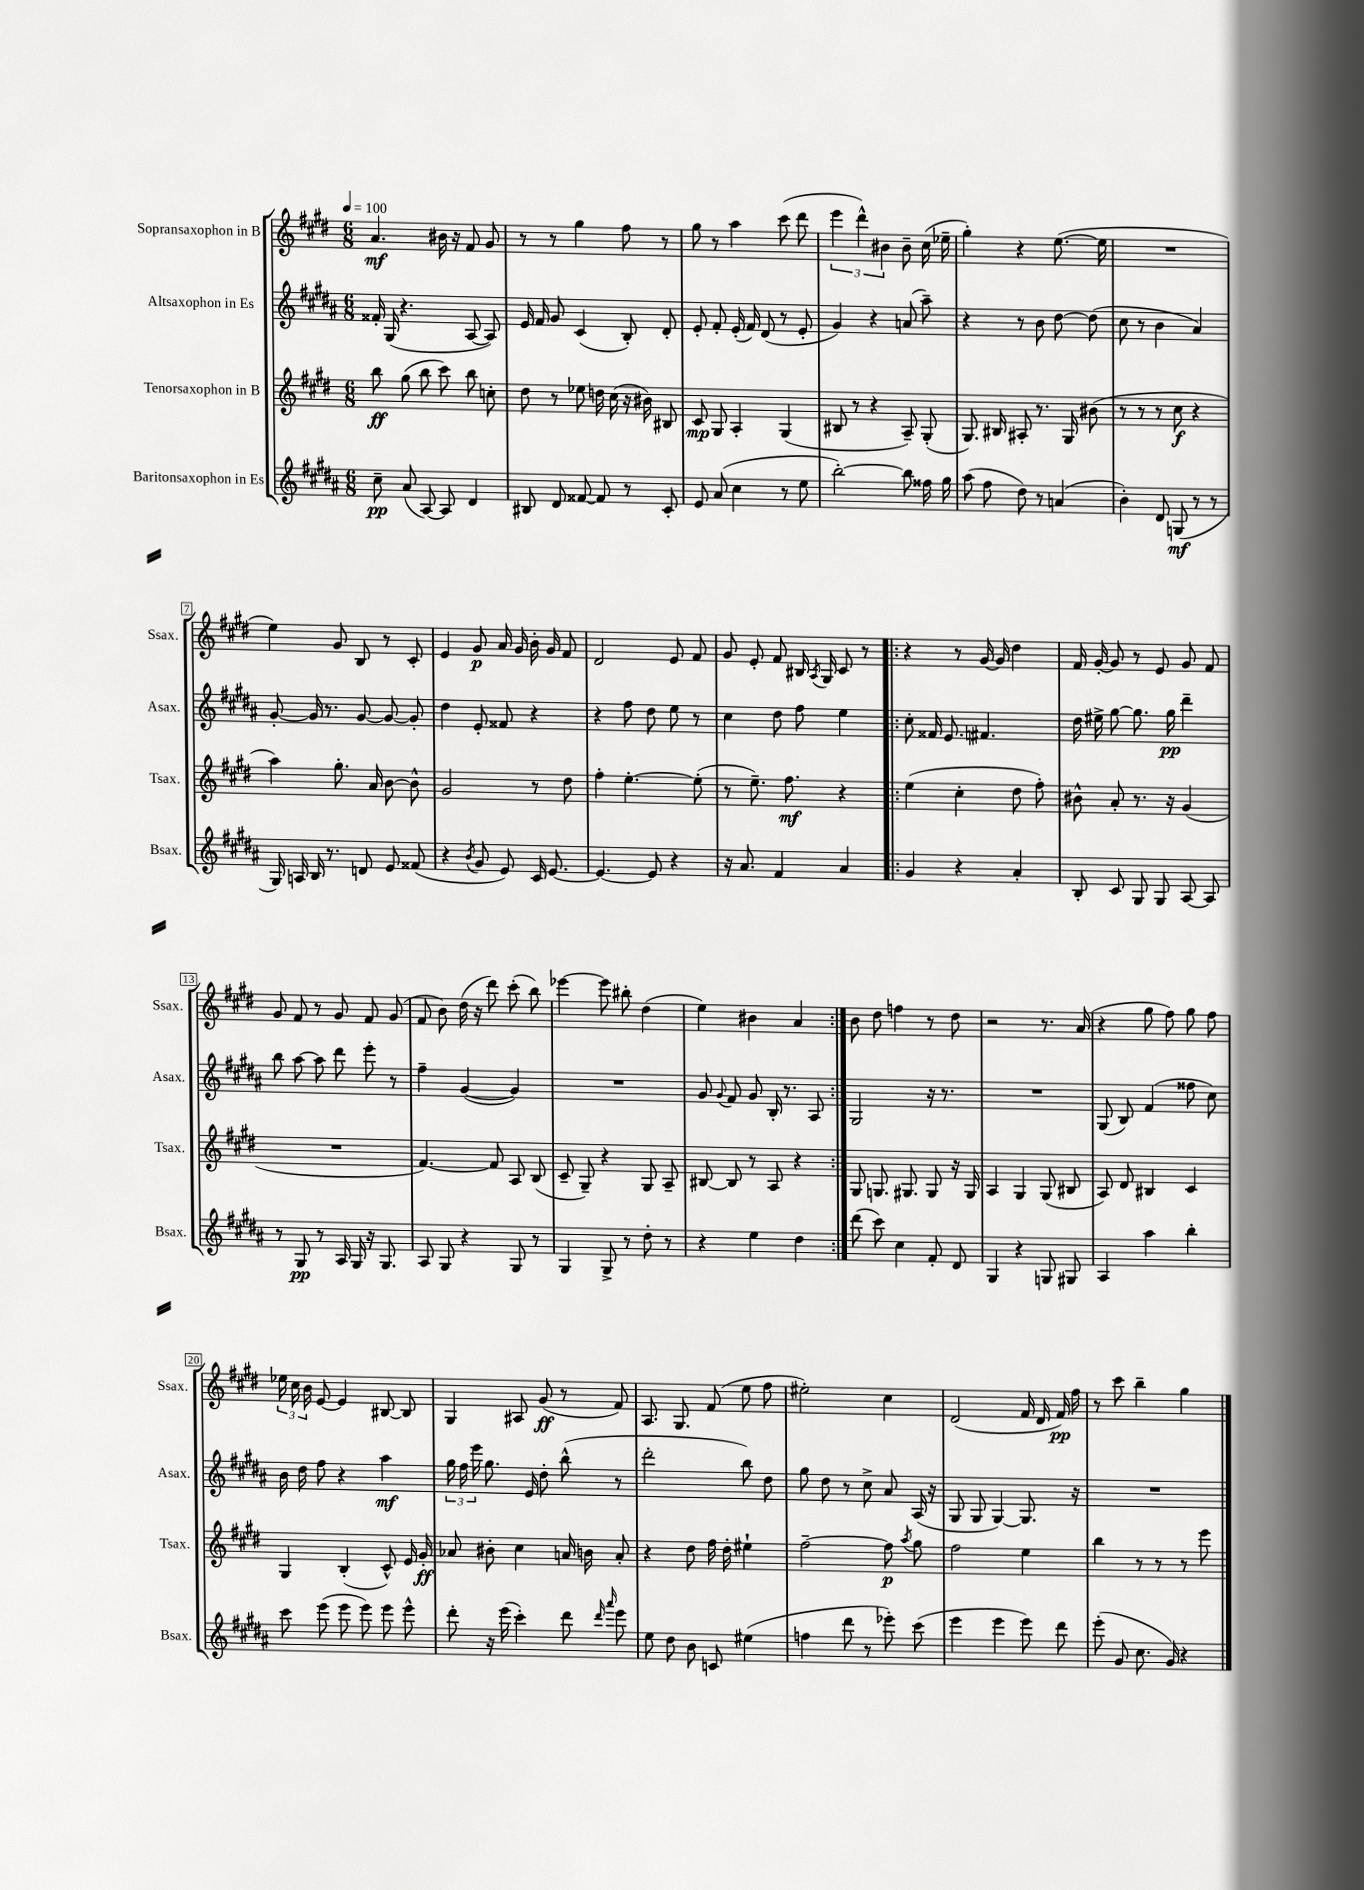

**kern	**dynam	**kern	**dynam	**kern	**dynam	**kern	**dynam
*part4	*part4	*part3	*part3	*part2	*part2	*part1	*part1
*staff4	*staff4	*staff3	*staff3	*staff2	*staff2	*staff1	*staff1
*I"Baritonsaxophon in Es	*	*I"Tenorsaxophon in B	*	*I"Altsaxophon in Es	*	*I"Sopransaxophon in B	*
*I'Bsax.	*	*I'Tsax.	*	*I'Asax.	*	*I'Ssax.	*
*clefG2	*	*clefG2	*	*clefG2	*	*clefG2	*
*k[f#c#g#d#a#]	*	*k[f#c#g#d#]	*	*k[f#c#g#d#a#]	*	*k[f#c#g#d#]	*
*M6/8	*	*M6/8	*	*M6/8	*	*M6/8	*
*MM100	*	*MM100	*	*MM100	*	*MM100	*
=1	=1	=1	=1	=1	=1	=1	=1
8cc#~\	pp	8bb\	ff	16f##X'/	.	4.a/	mf
.	.	.	.	(16G#/	.	.	.
(8a#/	.	(8gg#\	.	4.r	.	.	.
[8A#/)	.	8bb\	.	.	.	.	.
8A#/]	.	8ccc#\)	.	.	.	16b#X\	.
.	.	.	.	.	.	16r	.
4d#/	.	8bb\	.	[8A#/	.	8f#/	.
.	.	8ccn'\	.	8A#/])	.	8g#/	.
=2	=2	=2	=2	=2	=2	=2	=2
8B#X/	.	8dd#\	.	16e/	.	8r	.
.	.	.	.	16f#/	.	.	.
8d#/	.	8r	.	8g#/	.	8r	.
[8f##X/	.	8ee-X\	.	(4c#/	.	4gg#\	.
8f##/]	.	16ddn\	.	.	.	.	.
.	.	(16cc#\	.	.	.	.	.
8r	.	16r	.	8B'/)	.	8ff#\	.
.	.	16b#X\)	.	.	.	.	.
8c#'/	.	8B#X/	.	8d#'/	.	8r	.
=3	=3	=3	=3	=3	=3	=3	=3
8e/	.	8c#/	mp	8e'/	.	8gg#\	.
(8a#/	.	8G#/	.	8f#'/	.	8r	.
4cc#\	.	4A'/	.	(16e'/	.	4aa\	.
.	.	.	.	16f#/)	.	.	.
.	.	.	.	(8d#/	.	.	.
8r	.	(4G#/	.	8r	.	(8ccc#\	.
8ee\	.	.	.	8e'/	.	8ddd#\	.
=4	=4	=4	=4	=4	=4	=4	=4
[2bb'\)	.	8B#X/	.	4g#/)	.	6eee\	.
.	.	8r	.	.	.	.	.
.	.	.	.	.	.	6ddd#^^\)	.
.	.	4r	.	4r	.	.	.
.	.	.	.	.	.	6b#X\	.
8bb\]	.	8A~/)	.	(8an/	.	8b#~\	.
16ff##X\	.	(8G#'/	.	8aa#~\)	.	(16cc#\	.
16gg#\	.	.	.	.	.	16ee-X~\	.
=5	=5	=5	=5	=5	=5	=5	=5
(8aa#\	.	8.G#/)	.	4r	.	4gg#'\)	.
8ff#\	.	.	.	.	.	.	.
.	.	16B#X/	.	.	.	.	.
8dd#\)	.	8A#X'/	.	8r	.	4r	.
8r	.	8.r	.	8b\	.	.	.
(4an/	.	.	.	[8dd#\	.	([8.ee\	.
.	.	16G#/	.	.	.	.	.
.	.	(8b#X\	.	(8dd#\]	.	.	.
.	.	.	.	.	.	16ee\]	.
=6	=6	=6	=6	=6	=6	=6	=6
4b'\)	.	8r	.	8cc#\	.	2.r	.
.	.	8r	.	8r	.	.	.
8d#/	.	8r	.	4b\	.	.	.
(8Gn/	mf	8cc#\	f	.	.	.	.
8r	.	4r	.	4a#/)	.	.	.
8r	.	.	.	.	.	.	.
!!LO:LB:g=z
=7	=7	=7	=7	=7	=7	=7	=7
16G#/)	.	4aa\)	.	[8g#'/	.	4ee\)	.
16An/	.	.	.	.	.	.	.
16B/	.	.	.	16g#/]	.	.	.
8.r	.	.	.	8.r	.	.	.
.	.	8.gg#'\	.	.	.	8g#/	.
8dn/	.	.	.	[8g#/	.	8B/	.
.	.	16a/	.	.	.	.	.
8e/	.	[8b\	.	8g#/_	.	8r	.
(8f##X/	.	8b^^\]	.	8g#'/]	.	8c#'/	.
=8	=8	=8	=8	=8	=8	=8	=8
4r	.	2g#/	.	4dd#\	.	4e/	.
8qb/	.	.	.	.	.	.	.
8g#/	.	.	.	8e'/	.	8g#/	p
8e/)	.	.	.	8f##X/	.	16a/	.
.	.	.	.	.	.	16g#/	.
16c#/	.	8r	.	4r	.	16b'\	.
[8.e/	.	.	.	.	.	16g#/	.
.	.	8dd#\	.	.	.	8f#/	.
=9	=9	=9	=9	=9	=9	=9	=9
4.e/_	.	4ff#'\	.	4r	.	2d#/	.
.	.	[4.ee'\	.	8ff#\	.	.	.
8e/]	.	.	.	8dd#\	.	.	.
4r	.	.	.	8ee\	.	8e/	.
.	.	(8ee'\]	.	8r	.	8f#/	.
=10	=10	=10	=10	=10	=10	=10	=10
16r	.	8r	.	4cc#\	.	8g#/	.
8.a#/	.	.	.	.	.	.	.
.	.	8.ee~\)	.	.	.	8e'/	.
4f#/	.	.	.	8dd#\	.	8f#/	.
.	.	8.ff#\	mf	.	.	.	.
.	.	.	.	8ff#\	.	16B#X/	.
.	.	.	.	.	.	8qA/	.
.	.	.	.	.	.	16G#/	.
4a#/	.	4r	.	4ee\	.	8c#/	.
.	.	.	.	.	.	8r	.
=11!|:	=11!|:	=11!|:	=11!|:	=11!|:	=11!|:	=11!|:	=11!|:
4g#/	.	(4ee\	.	8cc#'\	.	4r	.
.	.	.	.	16f##X/	.	.	.
.	.	.	.	8.e/	.	.	.
4r	.	4cc#'\	.	.	.	8r	.
.	.	.	.	4.f#X/	.	[16g#/	.
.	.	.	.	.	.	16g#/]	.
4a#'/	.	8dd#\	.	.	.	4dd#\	.
.	.	8ff#'\)	.	.	.	.	.
=12	=12	=12	=12	=12	=12	=12	=12
8B'/	.	8b#X^^\	.	16dd#\	.	16f#/	.
.	.	.	.	16ee#X^\	.	[16g#'/	.
8c#/	.	8a'/	.	[8gg#\	.	8g#/]	.
8G#/	.	8.r	.	8.gg#\]	.	8r	.
8G#/	.	.	.	.	.	8e/	.
.	.	16r	.	16gg#\	pp	.	.
[8A#/	.	(4g#/	.	4ddd#~\	.	8g#/	.
8A#/]	.	.	.	.	.	8f#/	.
!!LO:LB:g=z
=13	=13	=13	=13	=13	=13	=13	=13
8r	.	2.r	.	8bb\	.	8g#/	.
8G#/	pp	.	.	[8aa#\	.	8f#/	.
8r	.	.	.	8aa#\]	.	8r	.
16A#/	.	.	.	8ddd#\	.	8g#/	.
16G#/	.	.	.	.	.	.	.
16r	.	.	.	8eee'\	.	8f#/	.
8.G#/	.	.	.	.	.	.	.
.	.	.	.	8r	.	(8g#/	.
=14	=14	=14	=14	=14	=14	=14	=14
8A#/	.	[4.f#/)	.	4ff#~\	.	8f#/	.
8G#/	.	.	.	.	.	8b\)	.
4r	.	.	.	([4g#/	.	(16dd#\	.
.	.	.	.	.	.	16r	.
.	.	8f#/]	.	.	.	8ddd#\)	.
8G#/	.	8A/	.	4g#/])	.	(8ccc#'\	.
8r	.	(8B/	.	.	.	8bb\)	.
=15	=15	=15	=15	=15	=15	=15	=15
4G#/	.	8c#~/	.	2.r	.	[4eee-X\	.
.	.	8G#~/)	.	.	.	.	.
8G#^/	.	4r	.	.	.	8eee-\]	.
8r	.	.	.	.	.	8bb#X'\	.
8dd#'\	.	8G#/	.	.	.	(4dd#\	.
8r	.	8A~/	.	.	.	.	.
=16	=16	=16	=16	=16	=16	=16	=16
4r	.	[8B#X/	.	8g#/	.	4ee\)	.
.	.	.	.	8qqg#/	.	.	.
.	.	8B#/]	.	8f#/	.	.	.
4ee\	.	8r	.	8g#/	.	4b#X\	.
.	.	8A/	.	16B'/	.	.	.
.	.	.	.	8.r	.	.	.
4dd#\	.	4r	.	.	.	4a/	.
.	.	.	.	8A#/	.	.	.
=17:|!	=17:|!	=17:|!	=17:|!	=17:|!	=17:|!	=17:|!	=17:|!
(8ddd#\	.	8G#/	.	2G#/	.	8b\	.
8ccc#\)	.	8.Gn/	.	.	.	8dd#\	.
4cc#\	.	.	.	.	.	4ffn\	.
.	.	8.G#X/	.	.	.	.	.
8f#'/	.	8G#/	.	16r	.	8r	.
.	.	.	.	8.r	.	.	.
8d#/	.	16r	.	.	.	8dd#\	.
.	.	16G#/	.	.	.	.	.
=18	=18	=18	=18	=18	=18	=18	=18
4G#/	.	4A/	.	2.r	.	2r	.
4r	.	4G#/	.	.	.	.	.
8Gn/	.	(8G#/	.	.	.	8.r	.
8G#X/	.	8B#X/	.	.	.	.	.
.	.	.	.	.	.	(16a/	.
=19	=19	=19	=19	=19	=19	=19	=19
4A#/	.	8A/)	.	(8G#/	.	4r	.
.	.	8d#/	.	8B/)	.	.	.
4aa#\	.	4B#X/	.	(4f#/	.	8gg#\	.
.	.	.	.	.	.	8ff#\)	.
4bb'\	.	4c#/	.	8ff##X\	.	8gg#\	.
.	.	.	.	8cc#\)	.	8ff#\	.
!!LO:LB:g=z
=20	=20	=20	=20	=20	=20	=20	=20
8ccc#\	.	4G#/	.	16b\	.	24ee-X\	.
.	.	.	.	.	.	24cc#\	.
.	.	.	.	16dd#\	.	.	.
.	.	.	.	.	.	24b\	.
(8eee\	.	.	.	8ff#\	.	[8e/	.
8eee\	.	(4B'/	.	4r	.	4e/]	.
8eee\)	.	.	.	.	.	.	.
8eee\	.	8c#^^/)	.	4aa#\	mf	[8B#X/	.
8eee^^\	.	16e/	.	.	.	8B#/]	.
.	.	16g#'/	ff	.	.	.	.
=21	=21	=21	=21	=21	=21	=21	=21
8ddd#'\	.	8a-X/	.	24gg#\	.	4G#/	.
.	.	.	.	24ff#\	.	.	.
.	.	.	.	24eee\	.	.	.
16r	.	8b#X'\	.	8.gg#\	.	.	.
(16eee\	.	.	.	.	.	.	.
4ccc#'\)	.	4cc#\	.	.	.	8A#X/	.
.	.	.	.	16e/	.	.	.
.	.	.	.	8dd#'\	.	(8g#/	ff
8ddd#\	.	16an/	.	(8bb^^\	.	8r	.
.	.	16bn\	.	.	.	.	.
16qqddd#/	.	.	.	.	.	.	.
16qqaaa#/	.	.	.	.	.	.	.
8eee\	.	8a'/	.	8r	.	8f#/)	.
=22	=22	=22	=22	=22	=22	=22	=22
8ee\	.	4r	.	2ddd#'\	.	8.A/	.
8dd#\	.	.	.	.	.	.	.
.	.	.	.	.	.	8.G#/	.
8b\	.	8dd#\	.	.	.	.	.
8cn/	.	16ff#\	.	.	.	(8f#/	.
.	.	16dd#'\	.	.	.	.	.
(4ee#X\	.	4ee#X`\	.	8bb\)	.	8ee\	.
.	.	.	.	8dd#\	.	8ff#\	.
=23	=23	=23	=23	=23	=23	=23	=23
4ffn\	.	[2ff#~\	.	8gg#\	.	2ee#X'\)	.
.	.	.	.	8dd#\	.	.	.
8ddd#\	.	.	.	8r	.	.	.
8r	.	.	.	8cc#^\	.	.	.
8eee-X'\)	.	8ff#\]	p	8a#/	.	4cc#\	.
.	.	8qaa/	.	.	.	.	.
(8ccc#\	.	8gg#\	.	(16A#/	.	.	.
.	.	.	.	16r	.	.	.
=24	=24	=24	=24	=24	=24	=24	=24
4eee\	.	2ff#\	.	8G#/	.	(2d#/	.
.	.	.	.	8G#/	.	.	.
4eee\	.	.	.	[4G#/)	.	.	.
8eee\)	.	4ee\	.	8.G#/]	.	16f#/	.
.	.	.	.	.	.	16d#/	.
8ddd#\	.	.	.	.	.	16f#/)	pp
.	.	.	.	16r	.	16ff#\	.
=25	=25	=25	=25	=25	=25	=25	=25
(8eee'\	.	4bb\	.	2.r	.	8r	.
8g#/	.	.	.	.	.	8ccc#\	.
8.cc#\	.	8r	.	.	.	4bb~\	.
.	.	8r	.	.	.	.	.
16g#/)	.	.	.	.	.	.	.
4r	.	8r	.	.	.	4gg#\	.
.	.	8eee\	.	.	.	.	.
==	==	==	==	==	==	==	==
*-	*-	*-	*-	*-	*-	*-	*-
